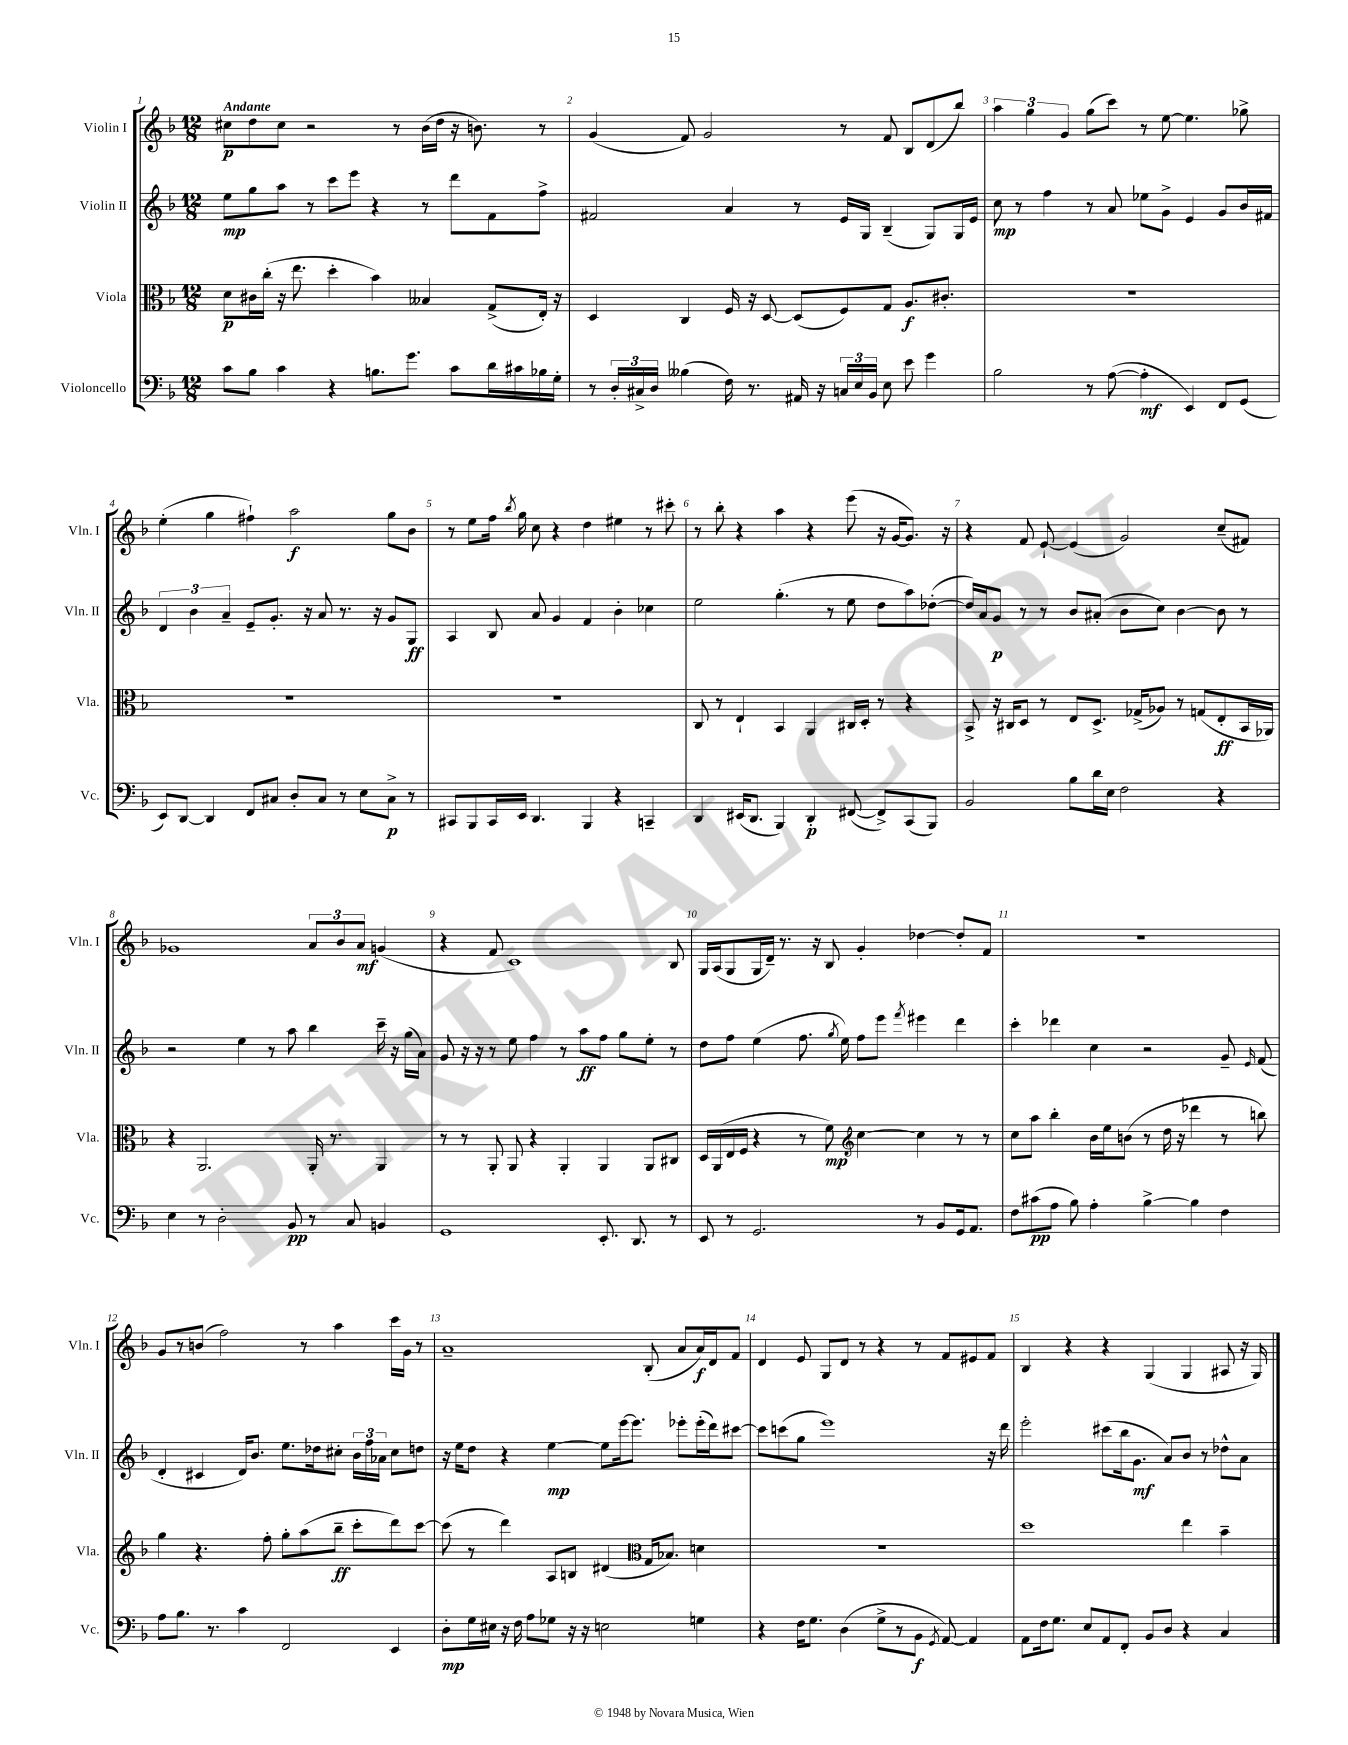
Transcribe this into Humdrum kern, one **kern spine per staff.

**kern	**kern	**kern	**kern
*staff4	*staff3	*staff2	*staff1
*clefF4	*clefC3	*clefG2	*clefG2
*k[b-]	*k[b-]	*k[b-]	*k[b-]
*M12/8	*M12/8	*M12/8	*M12/8
8c	8d	8ee	8cc#
8B-	16c#	8gg	8dd
.	(16cc'	.	.
4c	16r	8aa	8cc#
.	8.ee	.	.
.	.	8r	2r
4r	4dd'	8ccc	.
.	.	8eee	.
8.B	4b-)	4r	.
.	.	.	8r
8.g	.	.	.
.	4B--	8r	(16b-
.	.	.	16dd
8c	.	8ddd	16r
.	.	.	8.b)
16d	(8G^	8f	.
16c#	.	.	.
16B-	16E')	8ff^	8r
16G'	16r	.	.
=	=	=	=
8r	4D	2f#	(4g
24D'	.	.	.
24C#^	.	.	.
24D	.	.	.
(4B--	4C	.	8f)
.	.	.	2g
16F)	16F	4a	.
8.r	16r	.	.
.	[8D	.	.
16AA#	(8D]	8r	.
16r	.	.	.
24C	8F)	16e	8r
24E	.	.	.
.	.	16G	.
24BB-	.	.	.
8E	8G	(4B-~	8f
8e	8.A	.	8B-
4g	.	8G)	(8d
.	8.c#'	.	.
.	.	16G	8bb-)
.	.	16e	.
=	=	=	=
2B-	1.r	8cc	6aa
.	.	8r	.
.	.	.	6gg
.	.	4ff	.
.	.	.	6g
8r	.	8r	(8gg
([8A	.	8a	8ccc)
4A']	.	8ee-	8r
.	.	8g^	[8ee
4EE)	.	4e	4.ee]
8FF	.	8g	.
(8GG	.	16b-	8gg-^
.	.	16f#	.
=	=	=	=
8EE)	1.r	6d	(4ee'
[8DD	.	.	.
.	.	6b-	.
4DD]	.	.	4gg
.	.	6a~	.
8FF	.	8e~	4ff#`)
8C#	.	8.g'	.
8D'	.	.	2aa
.	.	16r	.
8C#	.	8a	.
8r	.	8.r	.
8E	.	.	.
.	.	16r	.
8C#^	.	8g	8gg
8r	.	8G	8b-
=	=	=	=
8CC#	1.r	4A	8r
8BBB-	.	.	8ee
16CC#	.	8B-	16ff
.	.	.	8qbb-
16EE	.	.	16gg
4.DD	.	8a	8cc
.	.	4g	4r
4BBB-	.	4f	4dd
4r	.	4b-'	4ee#
4CC~	.	4cc-	8r
.	.	.	8ccc#'
=	=	=	=
4DD	8C	2ee	8r
.	8r	.	8bb-'
(16EE#	4E`	.	4r
8.DD	.	.	.
4BBB-)	4BB-	(4.gg'	4aa
4DD'	4AA	.	4r
.	.	8r	.
([8FF#	16C#	8ee	(8eee
.	16D'	.	.
8FF#^])	8r	8dd	16r
.	.	.	[16g
(8CC	4r	8aa)	8.g])
8BBB-)	.	([8dd-'	.
.	.	.	16r
=	=	=	=
2BB-	8BB-^	16dd-])	4r
.	.	16a	.
.	16r	8g	.
.	16C#	.	.
.	8D	8r	8f
.	8r	8r	[8e`
8B-	8E	8b-	(4e]
16d	8.D^	(8a#'	.
16E	.	.	.
2F	.	8b-	2g)
.	(16G-^	.	.
.	8A-)	8cc)	.
.	8r	[4b-	.
.	(8G	.	.
4r	8E'	8b-]	(8cc~
.	16BB-	8r	8f#)
.	16AA-)	.	.
=	=	=	=
4E	4r	2r	1g-
8r	2.AA	.	.
2D'	.	.	.
.	.	4ee	.
.	.	8r	.
8BB-	.	8aa	.
8r	16AA'	4bb-	12a
.	8.r	.	.
.	.	.	12b-
8C	.	.	.
.	.	.	12a
4BB	4AA	16ccc~	(4g
.	.	16r	.
.	.	(16gg	.
.	.	16a)	.
=	=	=	=
1GG	8r	8g	4r
.	8r	16r	.
.	.	16r	.
.	8AA'	8r	8f
.	8AA	8ee	1c)
.	4r	4ff	.
.	4AA'	8r	.
.	.	8aa	.
8.EE'	4AA	8ff	.
.	.	8gg	.
8.DD	.	.	.
.	8AA	8ee'	.
8r	8C#	8r	8B-
=	=	=	=
8EE	16D	8dd	16G
.	(16AA	.	(16A
8r	16E	8ff	8G
.	16F	.	.
2.GG	4r	(4ee	16G
.	.	.	16d~)
.	.	.	8.r
.	8r	8.ff	.
.	.	.	16r
.	8f)	.	8B-
.	.	8qgg	.
.	.	16ee)	.
*	*clefG2	*	*
.	[4cc	8ff	4g'
.	.	8eee	.
.	.	8qfff	.
8r	4cc]	4eee#	[4dd-
8BB-	.	.	.
16GG	8r	4ddd	8dd-']
8.AA	.	.	.
.	8r	.	8f
=	=	=	=
8F	8cc	4ccc'	1.r
(8c#	8aa	.	.
8A	4bb-'	4ddd-	.
8B-)	.	.	.
4A'	16b-	4cc	.
.	16ee	.	.
.	(8b	.	.
[4B-^	8r	2r	.
.	16dd	.	.
.	16r	.	.
4B-]	4ddd-	.	.
4F	8r	8g~	.
.	.	16qqe	.
.	8bb)	(8f	.
=	=	=	=
8A	4gg	4d'	8g
8.B-	.	.	8r
.	4.r	4c#	(8b
8.r	.	.	.
.	.	.	2ff)
4c	.	16d)	.
.	.	8.b-	.
.	8ff'	.	.
2FF	8gg'	8.ee	.
.	(8aa	.	8r
.	.	16dd-	.
.	8bb-~	8cc#'	4aa
.	8ccc'	24b-	.
.	.	24ff	.
.	.	24a-	.
4EE	8ddd)	8cc#	16ccc
.	.	.	16g
.	[8ccc	8dd	8r
=	=	=	=
8D'	(8ccc]	16r	1a~
.	.	16ee	.
16G	8r	8dd	.
16E#	.	.	.
16r	4ddd)	4r	.
16F	.	.	.
8A	.	.	.
8G-	8A	[4ee	.
16r	8B	.	.
16r	.	.	.
2E	(4d#	8ee]	.
.	.	[16eee	.
.	.	8.eee]	.
*	*clefC3	*	*
.	16G	.	(8B-'
.	8.B-)	.	.
.	.	8eee-'	8a
4G	4d	(16eee-'	16a)
.	.	16ddd)	16d
.	.	[8ccc#	8f
=	=	=	=
4r	1.r	8ccc#]	4d
.	.	(8ccc	.
16F	.	8gg	8e
8.G	.	.	.
.	.	1eee)	8G
(4D	.	.	8d
.	.	.	8r
8G^	.	.	4r
8r	.	.	.
8BB-	.	.	8r
8qGG	.	.	.
[8AA)	.	.	8f
4AA]	.	.	8e#
.	.	16r	8f
.	.	16ddd	.
=	=	=	=
8AA	1dd	2eee'	4B-
16F	.	.	.
8.G	.	.	.
.	.	.	4r
8E	.	.	.
8AA	.	(8ccc#	4r
8FF'	.	16bb-	.
.	.	8.g	.
8BB-	.	.	(4G
8D	.	8a)	.
4r	4ee	8b-	4G
.	.	8r	.
4C	4b-~	8dd-^^	8A#
.	.	8a	16r
.	.	.	16G)
==	==	==	==
*-	*-	*-	*-
